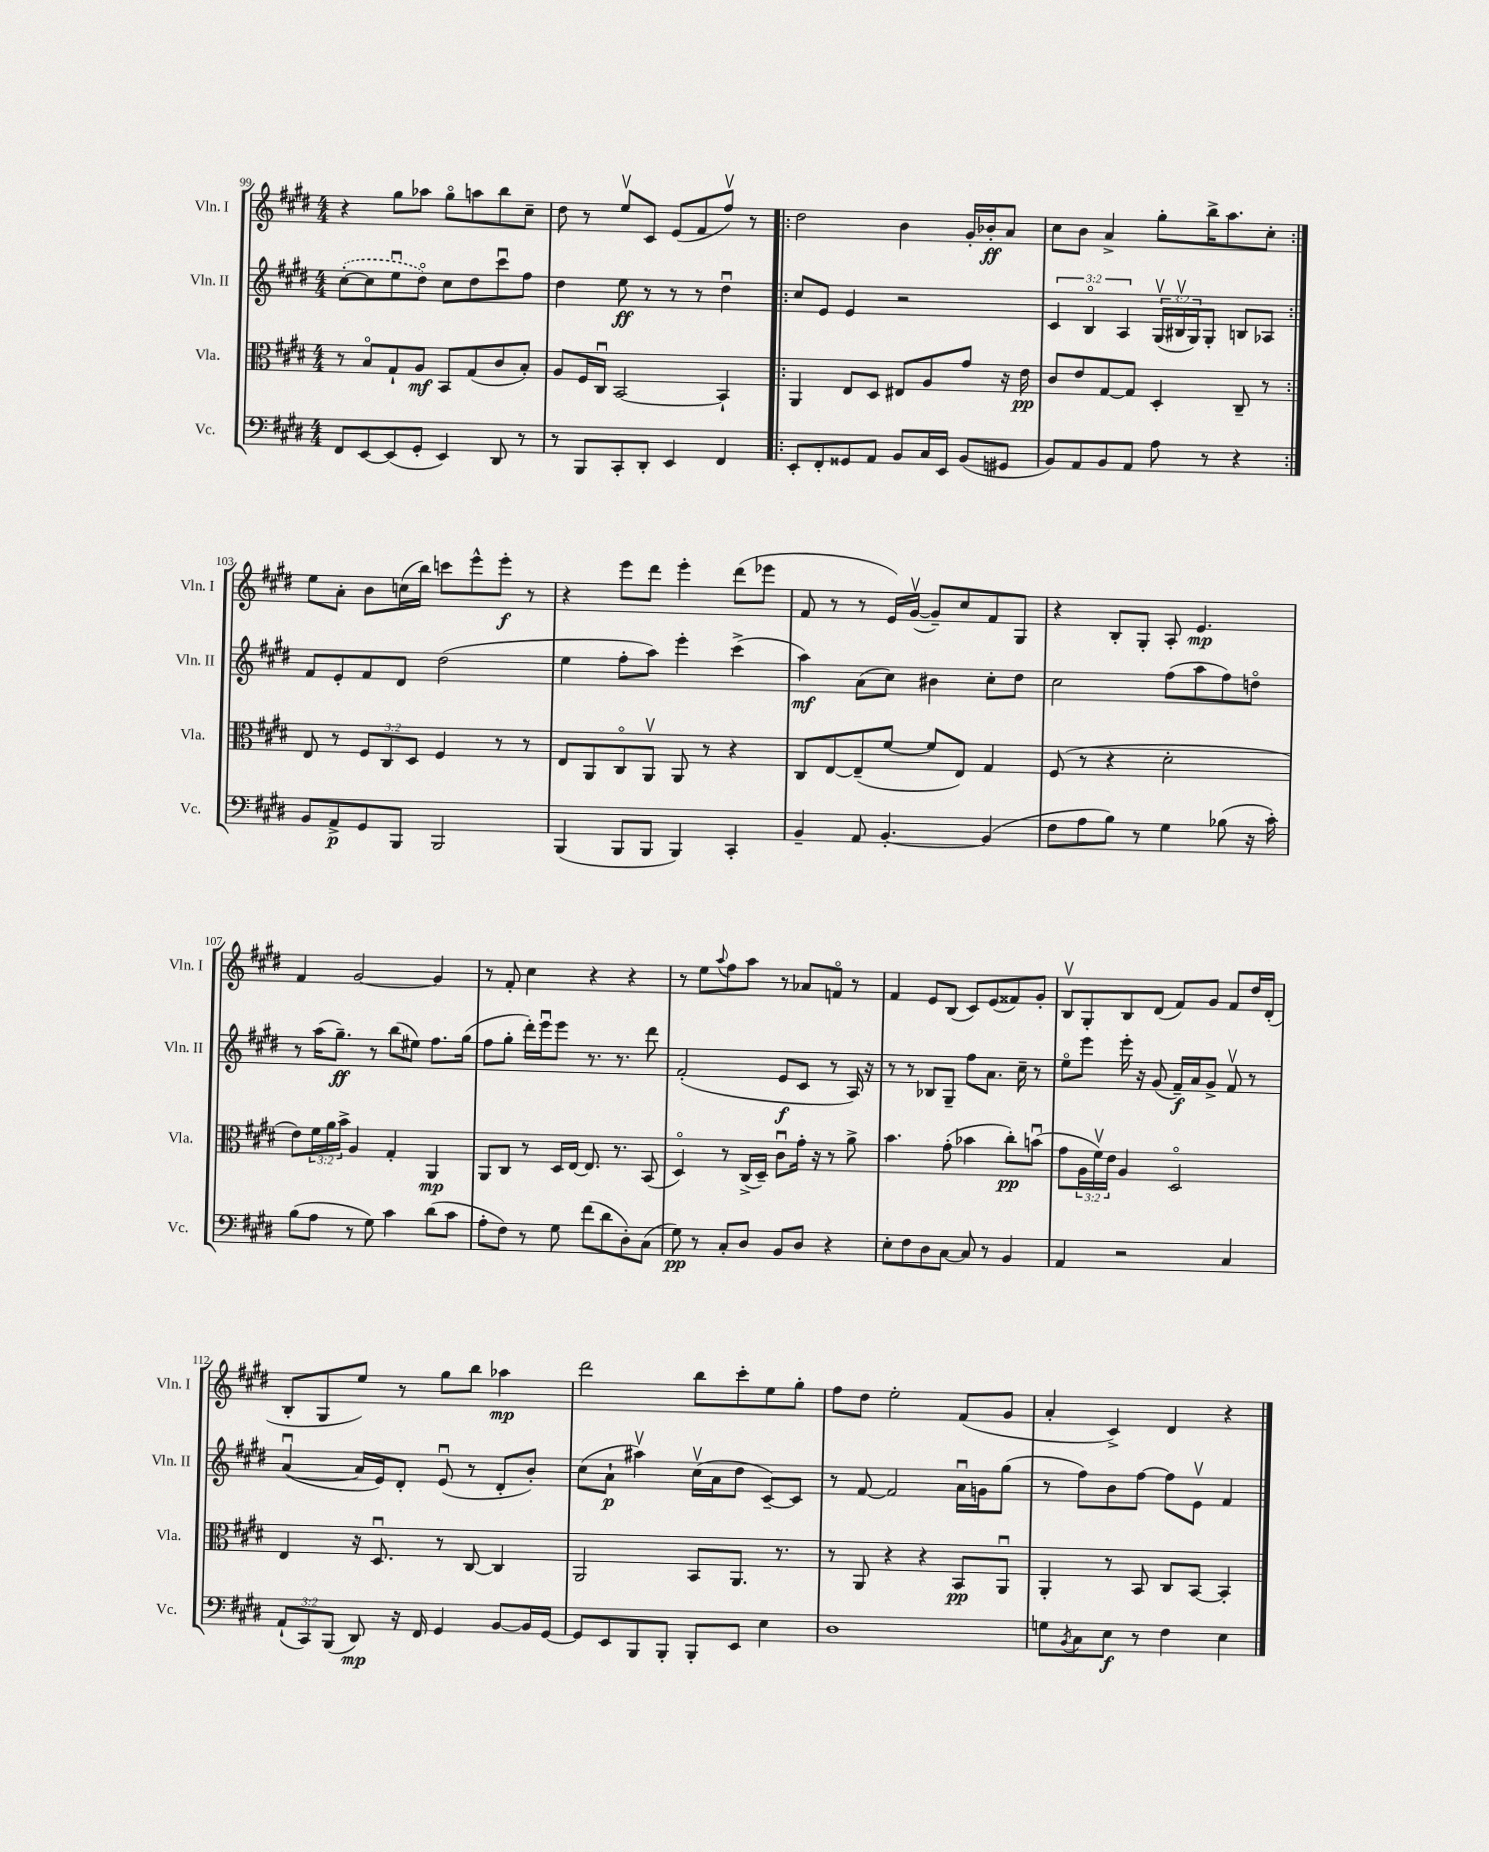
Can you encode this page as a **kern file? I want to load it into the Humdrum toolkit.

**kern	**dynam	**kern	**dynam	**kern	**dynam	**kern	**dynam
*part4	*part4	*part3	*part3	*part2	*part2	*part1	*part1
*staff4	*staff4	*staff3	*staff3	*staff2	*staff2	*staff1	*staff1
*I"Vc.	*	*I"Vla.	*	*I"Vln. II	*	*I"Vln. I	*
*I'Vc.	*	*I'Vla.	*	*I'Vln. II	*	*I'Vln. I	*
*clefF4	*	*clefC3	*	*clefG2	*	*clefG2	*
*k[f#c#g#d#]	*	*k[f#c#g#d#]	*	*k[f#c#g#d#]	*	*k[f#c#g#d#]	*
*M4/4	*	*M4/4	*	*M4/4	*	*M4/4	*
=99	=99	=99	=99	=99	=99	=99	=99
8FF#/L	.	8r	.	([8cc#'\L	.	4r	.
[8EE/	.	8B/L	.	8cc#\]	.	.	.
(8EE/]	.	8G#`/	.	8eeu\	.	8gg#\L	.
8GG#'/J	.	8A/J	mf	8dd#\J)	.	8aa-X\J	.
4EE/)	.	8BB/L	.	8cc#\L	.	8gg#\L	.
.	.	(8G#/	.	8dd#\	.	8aan\	.
8DD#/	.	8c#/	.	8ccc#u\	.	8bb\	.
8r	.	8B'/J)	.	8ff#\J	.	8cc#~\J	.
=100	=100	=100	=100	=100	=100	=100	=100
8r	.	8A/L	.	4dd#\	.	8dd#\	.
8BBB/L	.	16F#/L	.	.	.	8r	.
.	.	16C#u/JJ	.	.	.	.	.
8CC#'/	.	[2BB/	.	8ee\	ff	8eev/L	.
8DD#'/J	.	.	.	8r	.	8c#/J	.
4EE/	.	.	.	8r	.	(8e/L	.
.	.	.	.	8r	.	8f#/	.
4FF#/	.	4BB`/]	.	4dd#u\	.	8ff#v/J)	.
.	.	.	.	.	.	8r	.
=101!|:	=101!|:	=101!|:	=101!|:	=101!|:	=101!|:	=101!|:	=101!|:
8EE'/L	.	4AA/	.	8cc#/L	.	2dd#\	.
8FF#'/	.	.	.	8e/J	.	.	.
8GG##X/	.	8E/L	.	4e/	.	.	.
8AA/J	.	8D#/J	.	.	.	.	.
8BB/L	.	8E#X/L	.	2r	.	4b\	.
16C#/L	.	8A/	.	.	.	.	.
16EE/JJ	.	.	.	.	.	.	.
(8BB/L	.	8g#/J	.	.	.	16g#'/LL	.
.	.	.	.	.	.	16b-X'/J	ff
8GG#X/J	.	16r	.	.	.	8a/J	.
.	.	16e\	pp	.	.	.	.
=102	=102	=102	=102	=102	=102	=102	=102
8BB/L)	.	8c#/L	.	6c#/	.	8cc#\L	.
8AA/	.	8e/	.	.	.	8b\J	.
.	.	.	.	6B/	.	.	.
8BB/	.	[8G#/	.	.	.	4a^/	.
.	.	.	.	6A/	.	.	.
8AA/J	.	8G#/J]	.	.	.	.	.
8A\	.	4D#'/	.	(24G#v/LL	.	8gg#'\L	.
.	.	.	.	24B#Xv/	.	.	.
.	.	.	.	24G#/J)	.	.	.
8r	.	.	.	8G#'/J	.	16bb^\K	.
.	.	.	.	.	.	8.aa\	.
4r	.	8C#~/	.	8Bn/L	.	.	.
.	.	8r	.	8A-X/J	.	8cc#'\J	.
!!LO:LB:g=z
=103:|!	=103:|!	=103:|!	=103:|!	=103:|!	=103:|!	=103:|!	=103:|!
8BB/L	.	8E/	.	8f#/L	.	8ee\L	.
8AA^/	p	8r	.	8e'/	.	8a'\J	.
8GG#/	.	12F#/L	.	8f#/	.	8b\L	.
.	.	12C#/	.	.	.	.	.
8BBB/J	.	.	.	8d#/J	.	(16ccn\L	.
.	.	12D#/J	.	.	.	.	.
.	.	.	.	.	.	16bb\JJ)	.
2BBB/	.	4F#/	.	(2dd#\	.	8cccn\L	.
.	.	.	.	.	.	8eee^^\	.
.	.	8r	.	.	.	8eee'\J	f
.	.	8r	.	.	.	8r	.
=104	=104	=104	=104	=104	=104	=104	=104
(4BBB/	.	8E/L	.	4ee\	.	4r	.
.	.	8AA/	.	.	.	.	.
8BBB/L	.	8C#/	.	8ff#'\L	.	8eee\L	.
8BBB/J	.	8AAv/J	.	8aa\J)	.	8ddd#\J	.
4BBB/)	.	8AA/	.	4eee'\	.	4eee'\	.
.	.	8r	.	.	.	.	.
4CC#'/	.	4r	.	(4ccc#^\	.	(8ddd#\L	.
.	.	.	.	.	.	8eee-X\J	.
=105	=105	=105	=105	=105	=105	=105	=105
4BB~/	.	8C#/L	.	4aa\)	mf	8f#/	.
.	.	[8E/	.	.	.	8r	.
8AA/	.	(8E~/]	.	(8a\L	.	8r	.
[4.BB'/	.	[8f#/J	.	8cc#\J)	.	16e/LL)	.
.	.	.	.	.	.	([16g#v/JJ	.
.	.	8f#/L]	.	4b#X\	.	8g#~/L])	.
.	.	8E/J)	.	.	.	8cc#/	.
(4BB/]	.	4G#/	.	8cc#'\L	.	8f#/	.
.	.	.	.	8dd#\J	.	8G#/J	.
=106	=106	=106	=106	=106	=106	=106	=106
8F#\L	.	(8F#/	.	2cc#\	.	4r	.
8A\	.	8r	.	.	.	.	.
8B\J)	.	4r	.	.	.	8B'/L	.
8r	.	.	.	.	.	8G#'/J	.
4G#\	.	2d#'\	.	(8ff#\L	.	8A'/	.
.	.	.	.	8aa\	.	4.e/	mp
(8B-X\	.	.	.	8ff#\)	.	.	.
16r	.	.	.	8ddn\J	.	.	.
16c#'\)	.	.	.	.	.	.	.
!!LO:LB:g=z
=107	=107	=107	=107	=107	=107	=107	=107
(8B\L	.	8e\L)	.	8r	.	4f#/	.
8A\J	.	24f#\L	.	(16aa\KL	.	.	.
.	.	24a\	.	.	.	.	.
.	.	.	.	8.gg#~\J)	ff	.	.
.	.	24b^\JJ	.	.	.	.	.
8r	.	4A/	.	.	.	[2g#/	.
8G#\)	.	.	.	8r	.	.	.
4c#\	.	4G#'/	.	(8bb\L	.	.	.
.	.	.	.	8ee#X\J)	.	.	.
(8d#\L	.	4AA/	mp	8.ff#\L	.	4g#/]	.
8c#\J	.	.	.	.	.	.	.
.	.	.	.	(16gg#\Jk	.	.	.
=108	=108	=108	=108	=108	=108	=108	=108
8A'\L	.	8AA/L	.	8ff#\L	.	8r	.
8F#\J)	.	8C#/J	.	8gg#'\J	.	8f#'/	.
8r	.	8r	.	16ddd#'\LL)	.	4cc#\	.
.	.	.	.	16eeeu\J	.	.	.
8G#\	.	16D#/LL	.	8eee\J	.	.	.
.	.	[16E/JJ	.	.	.	.	.
(8f#\L	.	8.E/]	.	8.r	.	4r	.
8d#\	.	.	.	.	.	.	.
.	.	8.r	.	8.r	.	.	.
8D#'\)	.	.	.	.	.	4r	.
(8C#\J	.	(8BB/	.	8ddd#\	.	.	.
=109	=109	=109	=109	=109	=109	=109	=109
8G#\)	pp	4D#/)	.	(2f#'/	.	8r	.
8r	.	.	.	.	.	8ee\L	.
.	.	.	.	.	.	8qqaa/	.
8C#'/L	.	8r	.	.	.	8ff#\	.
8D#/J	.	(16C#^/LL	.	.	.	8aa\J	.
.	.	16D#~/JJ)	.	.	.	.	.
8BB/L	.	8c#u\L	.	8e/L	f	8r	.
8D#/J	.	16g#'\Jk	.	8c#/J	.	8a-X/L	.
.	.	16r	.	.	.	.	.
4r	.	8r	.	8r	.	8fn/J	.
.	.	8a^\	.	16A/)	.	8r	.
.	.	.	.	16r	.	.	.
=110	=110	=110	=110	=110	=110	=110	=110
8E'\L	.	4.b\	.	8r	.	4f#/	.
8F#\	.	.	.	8r	.	.	.
8D#\	.	.	.	8B-X/L	.	8e/L	.
[8C#\J	.	(8g#'\	.	8G#~/J	.	(8B/J	.
8C#/]	.	4b-X\	.	8ff#\L	.	8c#/L)	.
8r	.	.	.	8.a\J	.	(8e/	.
4BB/	.	8cc#'\L)	pp	.	.	8f##X/)	.
.	.	.	.	16cc#~\	.	.	.
.	.	(8bnu\J	.	8r	.	8g#'/J	.
=111	=111	=111	=111	=111	=111	=111	=111
4AA/	.	8g#\L	.	8ee\L	.	8Bv/L	.
.	.	24A\L	.	8eee\J	.	8G#'/	.
.	.	24f#v\)	.	.	.	.	.
.	.	24e\JJ	.	.	.	.	.
2r	.	4A/	.	16eee'\	.	8B/	.
.	.	.	.	16r	.	.	.
.	.	.	.	(8g#/	.	(8d#/J	.
.	.	2D#/	.	16f#~/LL)	f	8f#/L)	.
.	.	.	.	16a/J	.	.	.
.	.	.	.	8g#^/J	.	8g#/J	.
4C#/	.	.	.	8f#v/	.	8f#/L	.
.	.	.	.	8r	.	16dd#/L	.
.	.	.	.	.	.	(16d#'/JJ	.
!!LO:LB:g=z
=112	=112	=112	=112	=112	=112	=112	=112
(12AA`/L	.	4E/	.	([4au/	.	8B'/L	.
12CC#/)	.	.	.	.	.	.	.
.	.	.	.	.	.	8G#/	.
(12BBB/J	.	.	.	.	.	.	.
8DD#/)	mp	16r	.	16a/LL]	.	8ee/J)	.
.	.	8.D#u/	.	16e/J)	.	.	.
16r	.	.	.	8d#'/J	.	8r	.
16FF#/	.	.	.	.	.	.	.
4GG#/	.	8r	.	(8eu/	.	8gg#\L	.
.	.	[8C#/	.	8r	.	8bb\J	.
[8BB/L	.	4C#/]	.	8d#'/L	.	4aa-X\	mp
16BB/L]	.	.	.	8b'/J)	.	.	.
[16GG#/JJ	.	.	.	.	.	.	.
=113	=113	=113	=113	=113	=113	=113	=113
8GG#/L]	.	2AA/	.	(8cc#\L	.	2ddd#\	.
8EE/	.	.	.	8a`\J	p	.	.
8BBB/	.	.	.	4aa#Xv\)	.	.	.
8BBB'/J	.	.	.	.	.	.	.
8BBB'/L	.	8BB/L	.	(16cc#v\LL	.	8bb\L	.
.	.	.	.	16a\J	.	.	.
8EE/J	.	8.AA/J	.	8dd#\J	.	8ccc#'\	.
4E\	.	.	.	[8c#~/L)	.	8ee\	.
.	.	8.r	.	.	.	.	.
.	.	.	.	8c#/J]	.	8gg#'\J	.
=114	=114	=114	=114	=114	=114	=114	=114
1D#	.	8r	.	8r	.	8ff#\L	.
.	.	8AA/	.	[8f#/	.	8dd#\J	.
.	.	4r	.	2f#/]	.	2ee'\	.
.	.	4r	.	.	.	.	.
.	.	8BB/L	pp	16au\LL	.	(8f#/L	.
.	.	.	.	16gn\J	.	.	.
.	.	8AAu/J	.	(8gg#\J	.	8g#/J	.
=115	=115	=115	=115	=115	=115	=115	=115
8Gn\L	.	4AA'/	.	8r	.	4a'/	.
8qBB/	.	.	.	.	.	.	.
8C#\	.	.	.	8ff#\L)	.	.	.
8E\J	f	8r	.	8b\	.	4c#^/)	.
8r	.	8BB/	.	[8ff#\J	.	.	.
4F#\	.	8C#/L	.	8ff#\L]	.	4d#/	.
.	.	[8BB/J	.	8ev\J	.	.	.
4E\	.	4BB'/]	.	4f#/	.	4r	.
==	==	==	==	==	==	==	==
*-	*-	*-	*-	*-	*-	*-	*-
